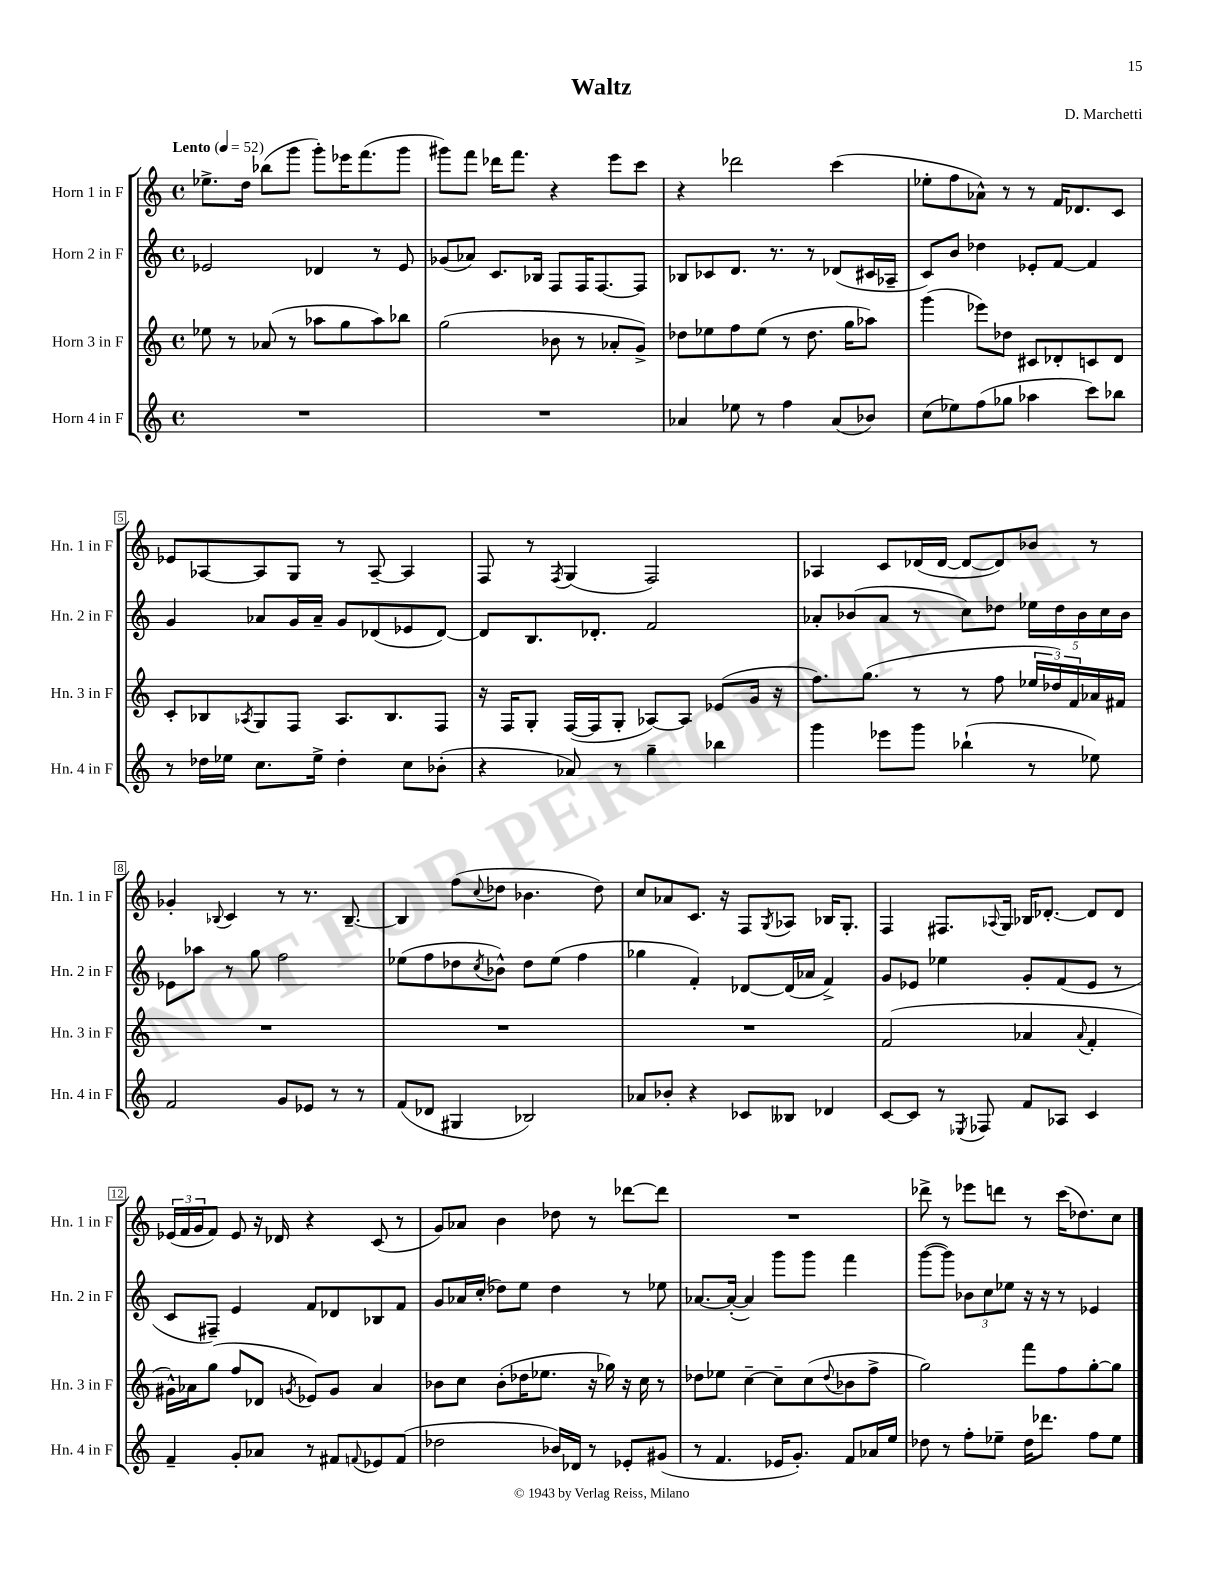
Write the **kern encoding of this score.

**kern	**kern	**kern	**kern
*part4	*part3	*part2	*part1
*staff4	*staff3	*staff2	*staff1
*I"Horn 4 in F	*I"Horn 3 in F	*I"Horn 2 in F	*I"Horn 1 in F
*I'Hn. 4 in F	*I'Hn. 3 in F	*I'Hn. 2 in F	*I'Hn. 1 in F
*clefG2	*clefG2	*clefG2	*clefG2
*k[]	*k[]	*k[]	*k[]
*M4/4	*M4/4	*M4/4	*M4/4
*met(c)	*met(c)	*met(c)	*met(c)
*MM52	*MM52	*MM52	*MM52
=1	=1	=1	=1
!	!	!	!LO:TX:a:B:t=Lento
1r	8ee-X\	2e-X/	8.ee-X^\L
.	8r	.	.
.	.	.	16dd\Jk
.	(8a-X/	.	(8bb-X\L
.	8r	.	8ggg\J
.	8aa-X\L	4d-X/	8ggg'\L)
.	8gg\	.	16eee-X\K
.	.	.	(8.fff\
.	8aa-\)	8r	.
.	8bb-X\J	8e-/	8ggg\J
=2	=2	=2	=2
1r	(2gg\	(8g-X/L	8ggg#X\L)
.	.	8a-X/J)	8fff\J
.	.	8.c/L	16ddd-X\KL
.	.	.	8.fff\J
.	.	16B-X/Jk	.
.	8b-X\	8F/L	4r
.	8r	16F/K	.
.	.	[8.F/	.
.	8a-X'/L	.	8eee\L
.	8g^/J)	8F/J]	8ccc\J
=3	=3	=3	=3
4a-X/	8dd-X\L	8B-X/L	4r
.	8ee-X\	8c-X/	.
8ee-X\	8ff\	8.d/J	2ddd-X\
8r	(8ee-\J	.	.
.	.	8.r	.
4ff\	8r	.	.
.	8.dd-\	8r	.
(8a-/L	.	(8d-X/L	(4ccc\
.	16gg\KL	.	.
8b-X/J)	8aa-X\J)	16c#X/L	.
.	.	16A-X~/JJ	.
=4	=4	=4	=4
(8cc\L	(4ggg\	8c/L)	8ee-X'\L
8ee-X\)	.	8b/J	8ff\
(8ff\	8eee-X\L)	4dd-X\	8a-X^^\J)
8gg-X\J	8dd-X\J	.	8r
4aa-X\	8c#X/L	8e-X'/L	8r
.	8d-X'/	[8f/J	16f/KL
.	.	.	8.d-X/
8ccc\L)	8cn/	4f/]	.
8bb-X\J	8d-/J	.	8c/J
!!LO:LB:g=z
=5	=5	=5	=5
8r	8c'/L	4g/	8e-X/L
16dd-X\LL	8B-X/	.	[8A-X/
16ee-X\JJ	.	.	.
.	8qA-X/	.	.
8.cc\L	8G/	8a-X/L	8A-/]
.	8F/J	16g/L	8G/J
16ee-^\Jk	.	16a-~/JJ	.
4dd-'\	8.A-/L	8g/L	8r
.	.	(8d-X/	[8A-~/
.	8.B-/	.	.
8cc\L	.	8e-X/	4A-/]
(8b-X'\J	8F/J	[8d-/J)	.
=6	=6	=6	=6
4r	16r	8d-/L]	8F/
.	16F/KL	.	.
.	8G'/J	8.B/	8r
.	.	.	8qF/
8a-X/)	([16F/LL	.	(4G/
.	16F/J]	8.d-X'/J	.
8r	8G'/J	.	.
4gg~\	[8A-X/L)	2f/	2F/)
.	8A-/J]	.	.
4bb-X\	(8e-X/L	.	.
.	16g/Jk	.	.
.	16r	.	.
=7	=7	=7	=7
4ggg\	8.ff\L)	8a-X'/L	4A-X/
.	.	(8b-X/	.
.	(8.gg\J	.	.
8eee-X\L	.	8a-/J	8c/L
8ggg\J	8r	8r	(16d-X/L
.	.	.	[16d-/JJ
(4bb-X`\	8r	8cc\L)	8d-/L_
.	8ff\	8dd-X\J	8d-/])
8r	24ee-X/LL	20ee-X\LL	8b-X/J
.	24dd-X/)	.	.
.	.	20dd-\	.
.	24f/	.	.
.	.	20b-\	.
8ee-X\)	16a-X/	.	8r
.	.	20cc\	.
.	16f#X/JJ	.	.
.	.	20b-\JJ	.
!!LO:LB:g=z
=8	=8	=8	=8
2f/	1r	8e-X\L	4g-X'/
.	.	8aa-X\J	.
.	.	.	8qqB-X/
.	.	8r	4c/
.	.	8gg\	.
8g/L	.	2ff\	8r
8e-X/J	.	.	8.r
8r	.	.	.
.	.	.	[8.B-~/
8r	.	.	.
=9	=9	=9	=9
(8f/L	1r	(8ee-X\L	4B-/]
8d-X/J	.	8ff\	.
4G#X/	.	8dd-X\	(8ff\L
.	.	8qcc/	8qqcc/
.	.	8b-X^^\J)	8dd-X\J
2B-X/)	.	8dd-\L	4.b-X\
.	.	(8ee-\J	.
.	.	4ff\	.
.	.	.	8dd-\)
=10	=10	=10	=10
8a-X/L	1r	4gg-X\	8cc/L
8b-X'/J	.	.	8a-X/
4r	.	4f'/)	8.c/J
.	.	.	16r
8c-X/L	.	[8d-X/L	8F/L
.	.	.	8qG/
8B--X/J	.	(16d-/L]	8A-X/J
.	.	16a-X/JJ	.
4d-X/	.	4f^/)	16B-X/KL
.	.	.	8.G'/J
=11	=11	=11	=11
[8c/L	(2f/	8g/L	4F/
8c/J]	.	8e-X/J	.
8r	.	4ee-X\	8.F#X/L
8qE-X/	.	.	.
8F-X/	.	.	.
.	.	.	8qqA-X/
.	.	.	16G/Jk
8f/L	4a-X/	8g'/L	16B-X/KL
.	.	.	[8.d-X'/J
8A-X/J	.	(8f/	.
.	8qqa-/	.	.
4c/	4f'/	8e-/J	8d-/L]
.	.	8r	8d-/J
!!LO:LB:g=z
=12	=12	=12	=12
4f~/	16g#X^^\LL)	8c/L	(24e-X/LL
.	.	.	24f/
.	16a-X\J	.	.
.	.	.	24g/J
.	(8gg\J	8F#X~/J)	8f/J)
8g'/L	8ff/L	4e/	8e-/
8a-X/J	8d-X/J	.	16r
.	.	.	16d-X/
.	8qgn/	.	.
8r	8e-X/L)	8f/L	4r
8f#X/L	8g/J	8d-X/	.
8qqfn/	.	.	.
8e-X/	4a-/	8B-X/	(8c/
(8f/J	.	8f/J	8r
=13	=13	=13	=13
2dd-X\	8b-X\L	8g/L	8g/L)
.	8cc\J	16a-X/L	8a-X/J
.	.	(16cc'/JJ	.
.	(8b-'\L	8dd-X\L)	4b\
.	16dd-X\K	8ee\J	.
.	8.ee-X\J	.	.
16b-X/LL)	.	4dd-\	8dd-X\
16d-X/JJ	.	.	.
8r	16r	.	8r
.	16gg-X\)	.	.
8e-X'/L	16r	8r	[8ddd-X\L
.	16cc\	.	.
(8g#X/J	8r	8ee-X\	8ddd-\J]
=14	=14	=14	=14
8r	8dd-X\L	[8.a-X/L	1r
4.f/	8ee-X\J	.	.
.	.	(16a-'/Jk_	.
.	[4cc~\	4a-/])	.
16e-X/KL	8cc~\L]	8ggg\L	.
8.g'/J)	.	.	.
.	(8cc\	8ggg\J	.
.	8qqdd-/	.	.
8f/L	8b-X\	4fff\	.
16a-X/L	8ff^\J	.	.
16ee/JJ	.	.	.
=15	=15	=15	=15
8dd-X\	2gg\)	([8ggg\L	8ddd-X^\
8r	.	8ggg\J])	8r
8ff'\L	.	12b-X\L	8eee-X\L
.	.	12cc\	.
8ee-X~\J	.	.	8dddn\J
.	.	12ee-X\J	.
16dd-\KL	8fff\L	16r	8r
8.ddd-X\J	.	16r	.
.	8ff\	8r	(16ccc\KL
.	.	.	8.dd-X\)
8ff\L	[8gg'\	4e-X/	.
8ee-\J	8gg\J]	.	8cc\J
==	==	==	==
*-	*-	*-	*-
